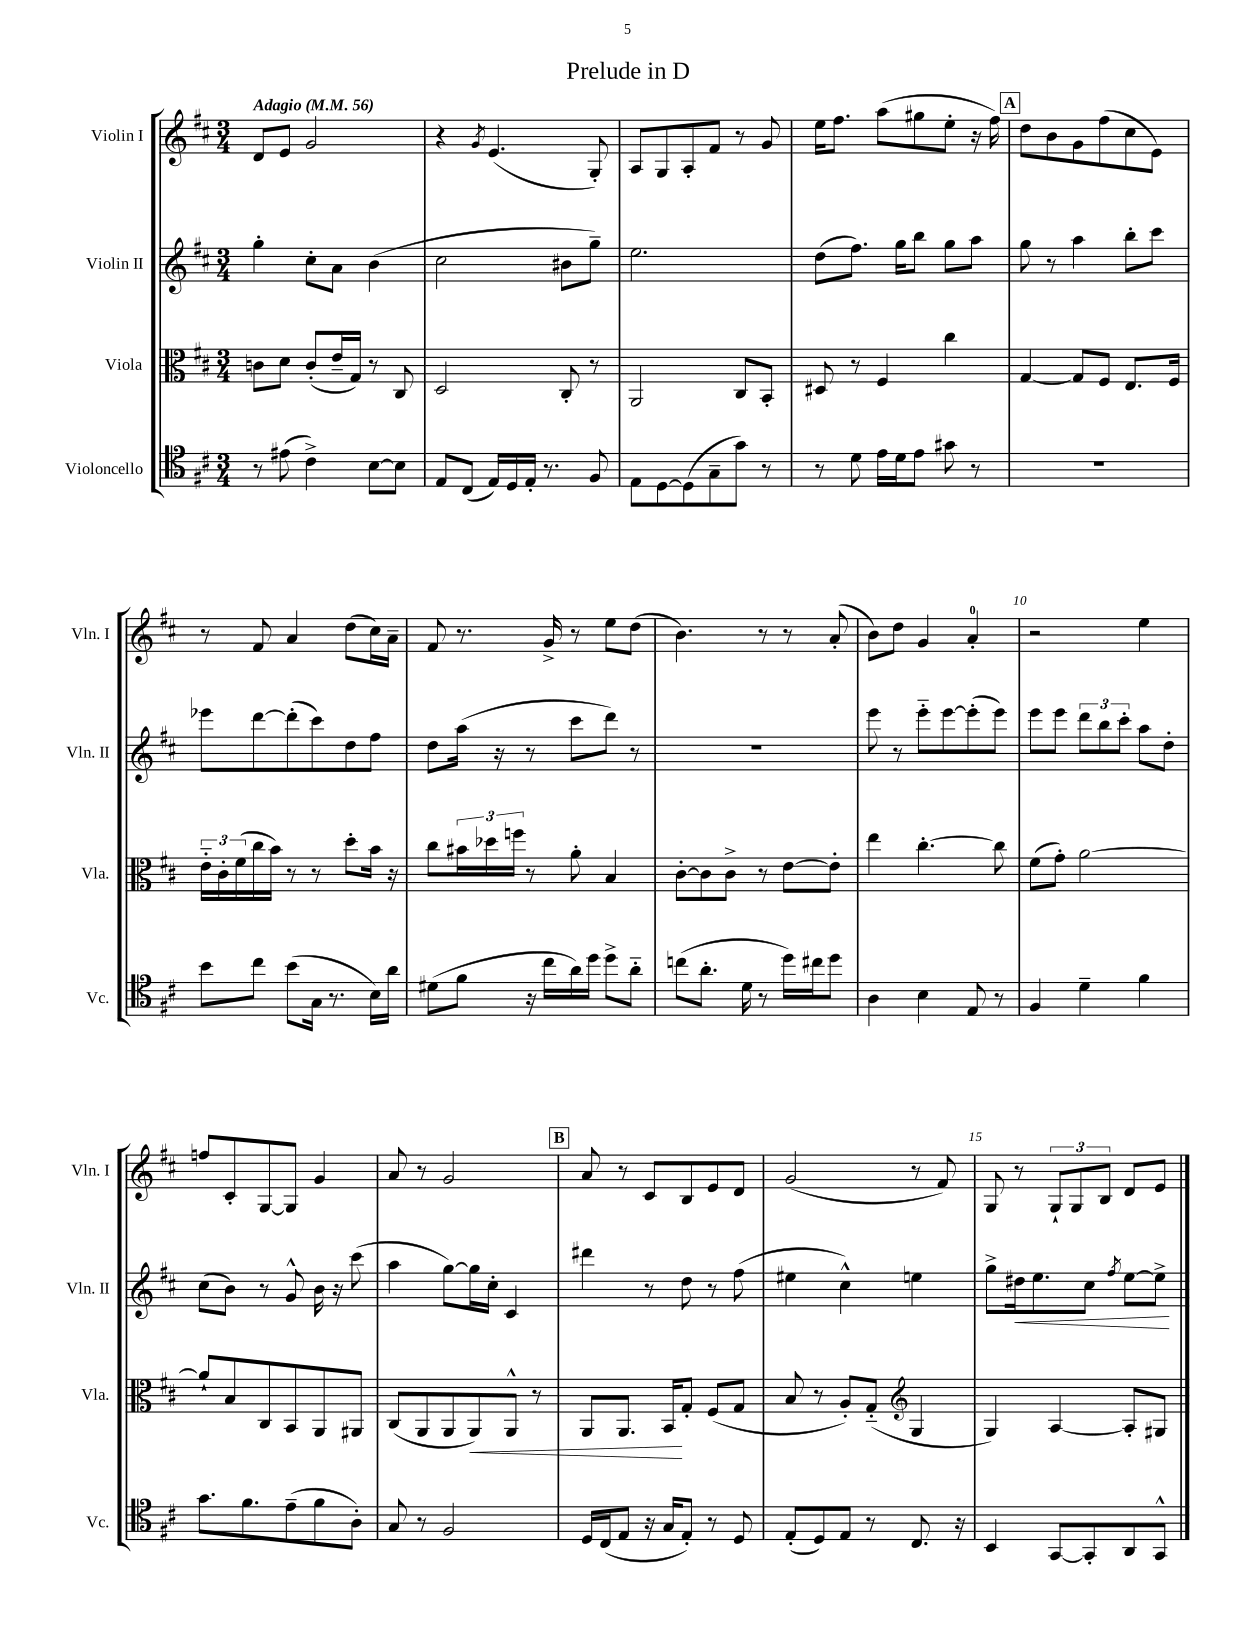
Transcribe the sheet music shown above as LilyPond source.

\header { title = "Prelude in D" }
<<
\new StaffGroup <<
\new Staff = "s0" \with { instrumentName = "Violin I" shortInstrumentName = "Vln. I" } {
    \clef treble \key d \major \numericTimeSignature \time 3/4 \tempo "Adagio" 4 = 56
    d'8 e'8 g'2 |
    r4 \acciaccatura { g'8 } e'4.( g8-.) |
    a8 g8 a8-. fis'8 r8 g'8 |
    e''16 fis''8. a''8( gis''8 e''8-. r16 fis''16) |
    \mark \markup { \box "A" } d''8 b'8 g'8 fis''8( cis''8 e'8) |
    r8 fis'8 a'4 d''8( cis''16) a'16-- |
    fis'8 r8. g'16-> r8 e''8 d''8( |
    b'4.) r8 r8 a'8-.( |
    b'8) d''8 g'4 a'4-0-. |
    r2 e''4 |
    f''8 cis'8-. g8~ g8 g'4 |
    a'8 r8 g'2 |
    \mark \markup { \box "B" } a'8 r8 cis'8 b8 e'8 d'8 |
    g'2( r8 fis'8) |
    g8 r8 \tuplet 3/2 { g8-! g8 b8 } d'8 e'8 \bar "|." |
}
\new Staff = "s1" \with { instrumentName = "Violin II" shortInstrumentName = "Vln. II" } {
    \clef treble \key d \major \numericTimeSignature \time 3/4
    g''4-. cis''8-. a'8 b'4( |
    cis''2 bis'8 g''8--) |
    e''2. |
    d''8( fis''8.) g''16 b''8 g''8 a''8 |
    \mark \markup { \box "A" } g''8 r8 a''4 b''8-. cis'''8 |
    ees'''8 d'''8~ d'''8-.( cis'''8) d''8 fis''8 |
    d''8 a''16( r16 r8 cis'''8 d'''8) r8 |
    R2. |
    e'''8 r8 e'''8-_ e'''8~ e'''8-.( e'''8) |
    e'''8 e'''8 \tuplet 3/2 { d'''8 b''8 cis'''8-. } a''8 d''8-. |
    cis''8( b'8) r8 g'8-^ b'16 r16 cis'''8( |
    a''4 g''8~) g''16 cis''16-. cis'4 |
    \mark \markup { \box "B" } dis'''4 r8 d''8 r8 fis''8( |
    eis''4 cis''4-^) e''4 |
    g''8-> dis''16\< e''8. cis''8 \acciaccatura { fis''8 } e''8~ e''8->\! \bar "|." |
}
\new Staff = "s2" \with { instrumentName = "Viola" shortInstrumentName = "Vla." } {
    \clef alto \key d \major \numericTimeSignature \time 3/4
    c'8 d'8 c'8-.( e'16-- g16) r8 cis8 |
    d2 cis8-. r8 |
    a,2 cis8 b,8-. |
    dis8 r8 fis4 cis''4 |
    \mark \markup { \box "A" } g4~ g8 fis8 e8. fis16 |
    \tuplet 3/2 { e'16-_ cis'16-. fis'16( } cis''16 b'16) r8 r8 d''8-. b'16 r16 |
    cis''8 \tuplet 3/2 { bis'16 des''16 f''16 } r8 a'8-. b4 |
    cis'8~-. cis'8 cis'8-> r8 e'8~ e'8-. |
    e''4 cis''4.~-. cis''8 |
    fis'8( g'8-.) a'2~ |
    a'8-! b8 cis8 b,8 a,8 ais,8 |
    cis8( a,8 a,8 a,8\<) a,8-^ r8 |
    \mark \markup { \box "B" } a,8 a,8. b,16\! g8-. fis8( g8 |
    b8 r8 a8-.) g8-_( \clef treble g4 |
    g4) a4~ a8-. gis8 \bar "|." |
}
\new Staff = "s3" \with { instrumentName = "Violoncello" shortInstrumentName = "Vc." } {
    \clef tenor \key d \major \numericTimeSignature \time 3/4
    r8 eis'8( cis'4->) b8~ b8 |
    e8 cis8( e16) d16 e16-. r8. fis8 |
    e8 d8~ d8( g8-- g'8) r8 |
    r8 d'8 e'16 d'16 e'8 gis'8 r8 |
    \mark \markup { \box "A" } R2. |
    b'8 cis''8 b'8( g16 r8. b16) a'16 |
    dis'8( fis'8 r16 cis''16 a'16) d''16 d''8-> a'8-_ |
    c''8( a'8.-. d'16 r8 d''16) cis''16 d''8 |
    a4 b4 e8 r8 |
    fis4 d'4-- fis'4 |
    g'8. fis'8. e'8--( fis'8 a8-.) |
    g8 r8 fis2 |
    \mark \markup { \box "B" } d16 cis16( e8 r16 g16 e8-.) r8 d8 |
    e8-.( d8) e8 r8 cis8. r16 |
    b,4 g,8~ g,8-. a,8 g,8-^ \bar "|." |
}
>>
>>
\layout { \context { \Score \override BarNumber.break-visibility = ##(#f #t #t) barNumberVisibility = #(every-nth-bar-number-visible 5) } }
